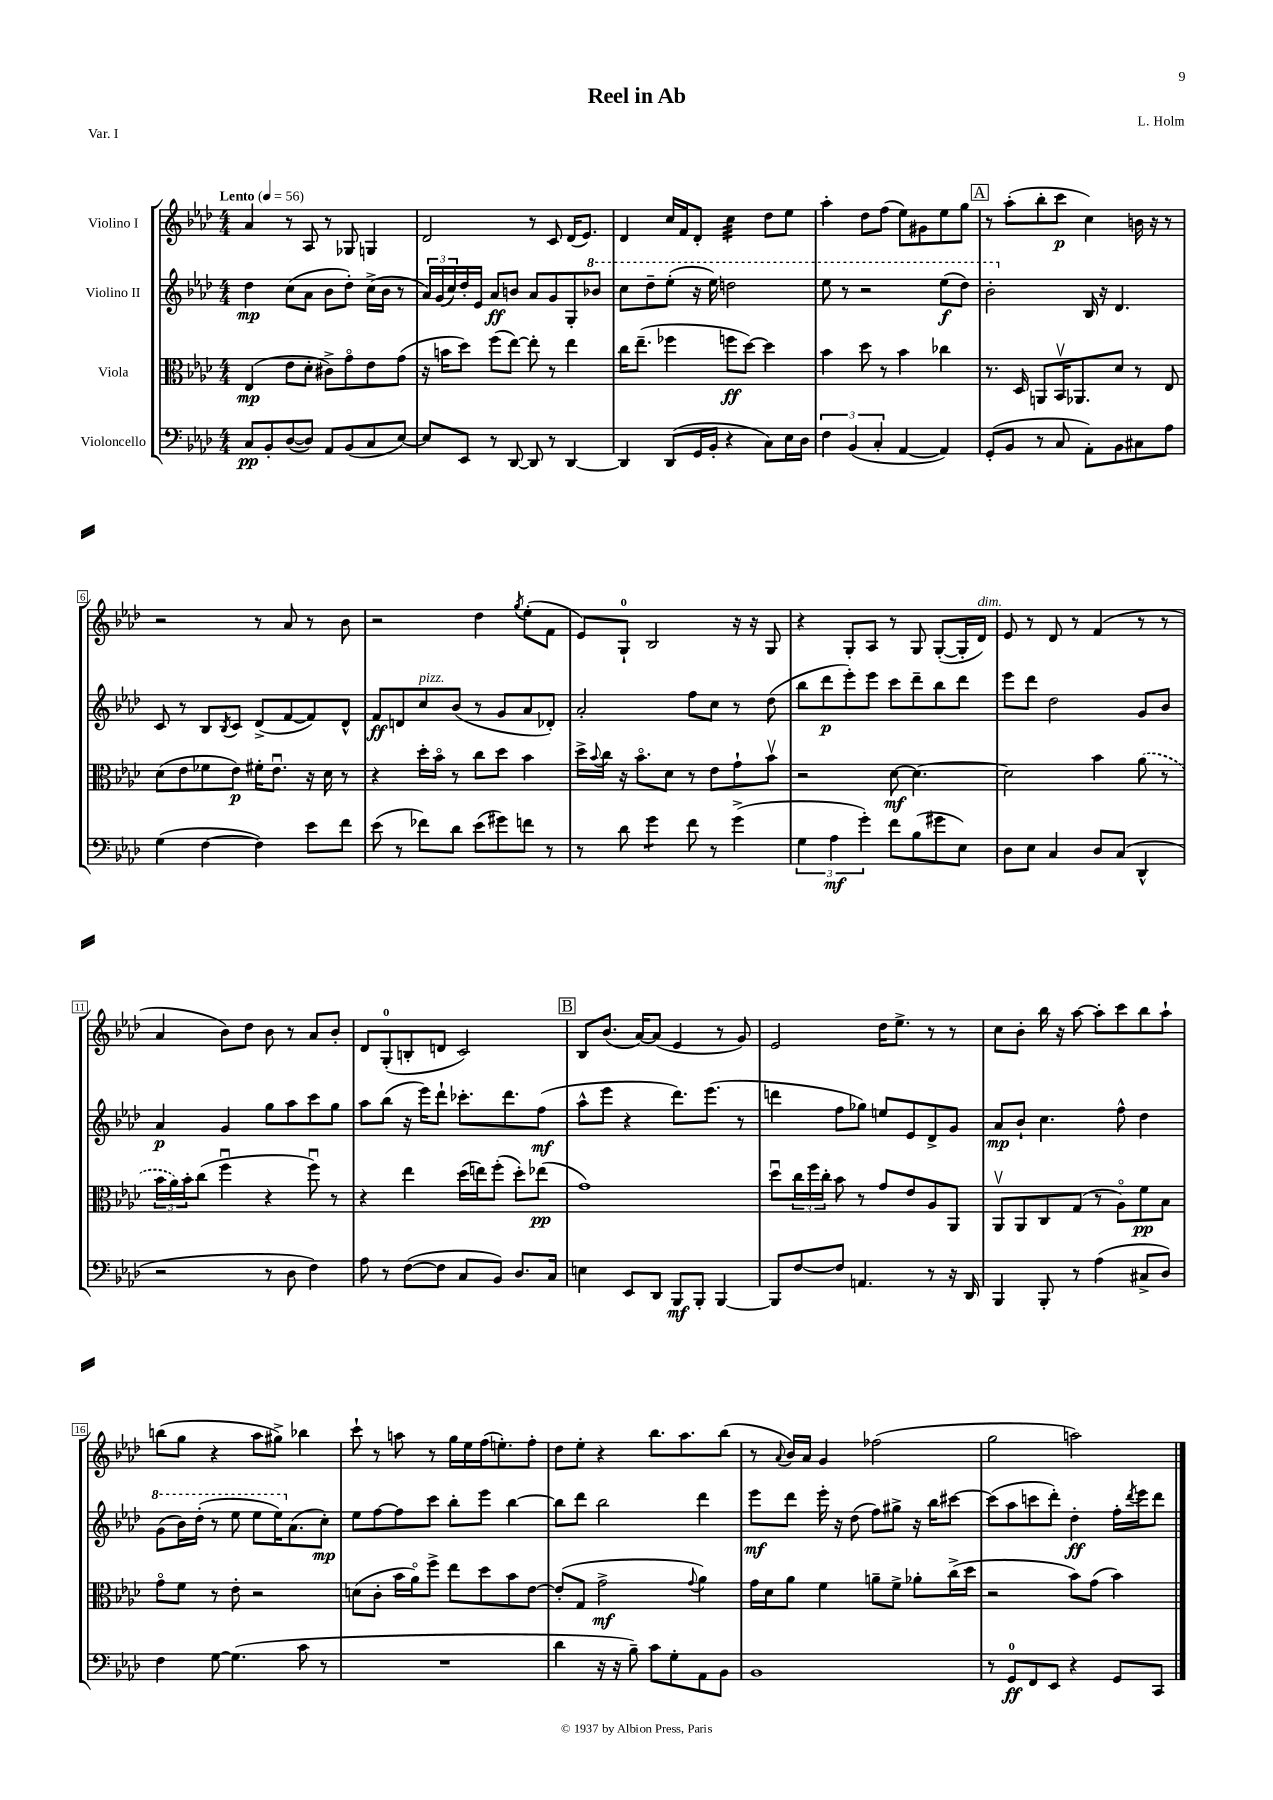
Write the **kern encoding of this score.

**kern	**kern	**kern	**kern
*staff4	*staff3	*staff2	*staff1
*clefF4	*clefC3	*clefG2	*clefG2
*k[b-e-a-d-]	*k[b-e-a-d-]	*k[b-e-a-d-]	*k[b-e-a-d-]
*M4/4	*M4/4	*M4/4	*M4/4
*MM56	*MM56	*MM56	*MM56
8C/L	(4E-/	4dd-\	4a-/
8BB-'/	.	.	.
([8D-/	8e-\L	(8cc\L	8r
8D-/]J)	8d-'\J	8a-\J	8A-/
8AA-/L	8c#^\L)	8b-\L	8r
(8BB-/	8go\	8dd-'\J)	8G-/
8C/	8e-\	(16cc^\LL	4G/
.	.	16b-\JJ	.
[8E-/J)	(8g\J	8r	.
=	=	=	=
8E-/]L	16r	24a-/LL)	2d-/
.	.	(24g/	.
.	16b\LK	.	.
.	.	24cc/)	.
8EE-/J	8dd-\J)	16dd-'/	.
.	.	16e-/JJ	.
8r	(8ff\L	8a-/L	.
[8DD-/	[8ee-\J)	8b/J	.
8DD-/]	8ee-'\]	8a-/L	8r
8r	8r	8g/	8c/
[4DD-/	4ee-\	8G'/	(16d-/LK
.	.	.	8.e-/J)
.	.	8bb-/J	.
=	=	=	=
4DD-/]	16cc\LK	8ccc\L	4d-/
.	(8.ee-~\J	.	.
.	.	8ddd-~\	.
(8DD-/L	4ff-\	(8eee-'\J	16cc/LL
.	.	.	16f/J
16GG/L	.	16r	8d-'/J
16BB-'/JJ	.	16eee-\)	.
4r	8ff\L	2ddd\	4cc\
.	[8dd-\J)	.	.
8C\L)	4dd-\]	.	8dd-\L
16E-\L	.	.	8ee-\J
16D-\JJ	.	.	.
=	=	=	=
6F\	4b-\	8eee-\	4aa-'\
.	.	8r	.
(6BB-/	.	.	.
.	8dd-\	2r	8dd-\L
6C'/	.	.	.
.	8r	.	(8ff\J
[4AA-/	4b-\	.	8ee-\L)
.	.	.	8g#\
4AA-/])	4cc-\	(8eee-\L	8ee-\
.	.	8ddd-\J)	8gg\J
=	=	=	=
(8GG'/L	8.r	2bb-'\	8r
8BB-/J	.	.	(8aa-'\L
.	16D-/	.	.
8r	8AA/L	.	8bb-'\
8C/	16BB-v/K	.	8ccc\J
.	8.AA-/	.	.
8AA-'\L)	.	16B-/	4cc\)
.	.	16r	.
8BB-\	8d-/J	4.d-/	.
8C#\	8r	.	16b\
.	.	.	16r
8A-\J	8E-/	.	8r
=	=	=	=
(4G\	(8d-\L	8c/	2r
.	8e-\	8r	.
[4F\	8f-\	8B-/L	.
.	.	8qB-/	.
.	8e-\J)	8c/J	.
4F\])	16f#'\LK	(8d-^/L	8r
.	8.e-u\J	.	.
.	.	[8f/	8a-/
8e-\L	16r	8f/])	8r
.	16d-\	.	.
8f\J	8r	8d-^^/J	8b-\
=	=	=	=
(8e-\	4r	8f/L	2r
8r	.	8d/	.
8f-\L)	16dd-'\LL	8cc/	.
.	16b-o\JJ	.	.
8d-\J	8r	(8b-/J	.
(8e-\L	8cc\L	8r	4dd-\
8g#\)	8dd-\J	8g/L	.
.	.	.	8qgg/
8f\J	4b-\	8a-/	(8ee-'\L
8r	.	8d-'/J)	8f\J
=	=	=	=
8r	16dd-^\LL	2a-'/	8e-/L)
.	8qqb-/	.	.
.	16cc\JJ	.	.
8d-\	16r	.	8G`/J
.	8.b-o\L	.	.
4g\	.	.	2B-/
.	8d-\J	.	.
8f\	8r	8ff\L	.
8r	8e-\L	8cc\J	.
(4g^\	8g`\	8r	16r
.	.	.	16r
.	8b-v\J	(8dd-\	8G/
=	=	=	=
6G\	2r	8bb-\L	4r
.	.	8ddd-\	.
6A-\	.	.	.
.	.	8eee-'\)	8G'/L
6g'\)	.	.	.
.	.	8eee-\J	8A-/J
8f\L	[8d-\	8ccc\L	8r
(8B-\	4.d-\_	8ddd-~\	8G/
8g#\	.	8bb-\	([8G'/L
8E-\J)	.	8ddd-\J	16G'/]L
.	.	.	16d-/JJ)
=	=	=	=
8D-\L	2d-\]	8eee-\L	8e-/
8E-\J	.	8ddd-\J	8r
4C/	.	2dd-\	8d-/
.	.	.	8r
8D-/L	4b-\	.	(4f/
(8C/J	.	.	.
4DD-^^/	(8a-\	8g/L	8r
.	8r	8b-/J	8r
=	=	=	=
2r	24b-\LL	4a-/	4a-/
.	24a-\)	.	.
.	24b-'\J	.	.
.	(8cc\J	.	.
.	4ffu\	4g/	8b-\L)
.	.	.	8dd-\J
8r	4r	8gg\L	8b-\
8D-\	.	8aa-\	8r
4F\)	8ffu\)	8ccc\	8a-/L
.	8r	8gg\J	8b-'/J
=	=	=	=
8A-\	4r	8aa-\L	8d-/L
8r	.	(8bb-\J	(8G'/
([8F\L	4ee-\	16r	8B'/
.	.	16eee-\LK)	.
8F\]J	.	8ddd-`\J	8d/J
8C/L	(16dd-\LL	8.ccc-'\L	2c/)
.	16ee\J)	.	.
8BB-/J)	(8ff'\J	.	.
.	.	8.ddd-\	.
8.D-/L	8dd-'\L)	.	.
.	(8ee-\J	(8ff\J	.
16C/Jk	.	.	.
=	=	=	=
4E\	1g)	8aa-^^\L	8B-/L
.	.	8eee-\J	(8.b-/J
8EE-/L	.	4r	.
.	.	.	[16a-/LK)
8DD-/J	.	.	(8a-/]J
8BBB-/L	.	8.ddd-\L)	4e-/
8BBB-'/J	.	.	.
.	.	(8.eee-\J	.
[4BBB-/	.	.	8r
.	.	8r	8g/)
=	=	=	=
8BBB-/]L	8dd-u\L	4ddd\	2e-/
[8F/	24cc\L	.	.
.	24ff\	.	.
.	24cc'\JJ	.	.
8F/]J	8b-\	8ff\L	.
4.AA/	8r	8gg-\J)	.
.	8g/L	8ee/L	16dd-\LK
.	.	.	8.ee-^\J
.	8e-/	8e-/	.
8r	8A-/	8d-^/	8r
16r	8AA-/J	8g/J	8r
16DD-/	.	.	.
=	=	=	=
4BBB-/	8AA-v/L	8a-/L	8cc\L
.	8AA-/	8b-`/J	8b-'\J
8BBB-'/	8C/	4.cc\	16bb-\
.	.	.	16r
8r	(8G/J	.	[8aa-\
(4A-\	8r	.	8aa-'\]L
.	8A-o\L)	8ff^^\	8ccc\
8C#^/L	8f\	4dd-\	8bb-\
8D-/J)	8B-\J	.	8aa-`\J
=	=	=	=
4F\	8go\L	(8gg\L	(8bb\L
.	8f\J	16bb-\L)	8gg\J
.	.	(16ddd-'\JJ	.
[8G\	8r	8r	4r
(4.G\]	8e-'\	8eee-\	.
.	2r	8eee-\L	8aa-\L
.	.	16eee-\K)	8gg#^\J)
.	.	(8.a-\	.
8c\	.	.	4bb-\
8r	.	8cc'\J)	.
=	=	=	=
1r	(8d\L	8ee-\L	8ccc`\
.	8c'\J	[8ff\	8r
.	16b-\LL	8ff\]	8aa\
.	16a-o\J)	.	.
.	8ff^\J	8ccc\J	8r
.	8ee-\L	8bb-'\L	16gg\LL
.	.	.	16ee-\
.	8dd-\	8eee-\J	(16ff\J
.	.	.	8.ee'\)
.	8b-\	[4bb-\	.
.	[8e-\J	.	8ff'\J
=	=	=	=
4d-\	(8e-'/]L	8bb-\]L	8dd-\L
.	8G/J	8ddd-\J	8ee-'\J
16r	2g^\	2bb-\	4r
16r	.	.	.
8B-~\)	.	.	.
8c\L	.	.	8.bb-\L
8G'\	.	.	.
.	.	.	8.aa-\
.	8qqg/	.	.
8AA-\	4a-\)	4ddd-\	.
8BB-\J	.	.	(8bb-\J
=	=	=	=
1BB-	16g\LL	8eee-\L	8r
.	16d-\J	.	.
.	.	.	8qqa-/
.	8a-\J	8ddd-\J	16b-/LL)
.	.	.	16a-/JJ
.	4f\	16eee-'\	4g/
.	.	16r	.
.	.	(8dd-\	.
.	8a~\L	8ff\L)	(2ff-\
.	8f^\J	8gg#^\J	.
.	8a-'\L	16r	.
.	.	16bb-\LK	.
.	(16cc^\L	[8ccc#\J	.
.	16dd-\JJ	.	.
=	=	=	=
8r	2r	(8ccc#\]L	2gg\
8GG/L	.	8aa-\	.
8FF/	.	8ccc\	.
8EE-/J	.	8ddd-'\J)	.
4r	8b-\L)	4dd-'\	2aa\)
.	(8g\J	.	.
8GG/L	4b-\)	16ff'\LL	.
.	.	8qddd-/	.
.	.	16eee-\J	.
8CC/J	.	8ddd-\J	.
==	==	==	==
*-	*-	*-	*-
